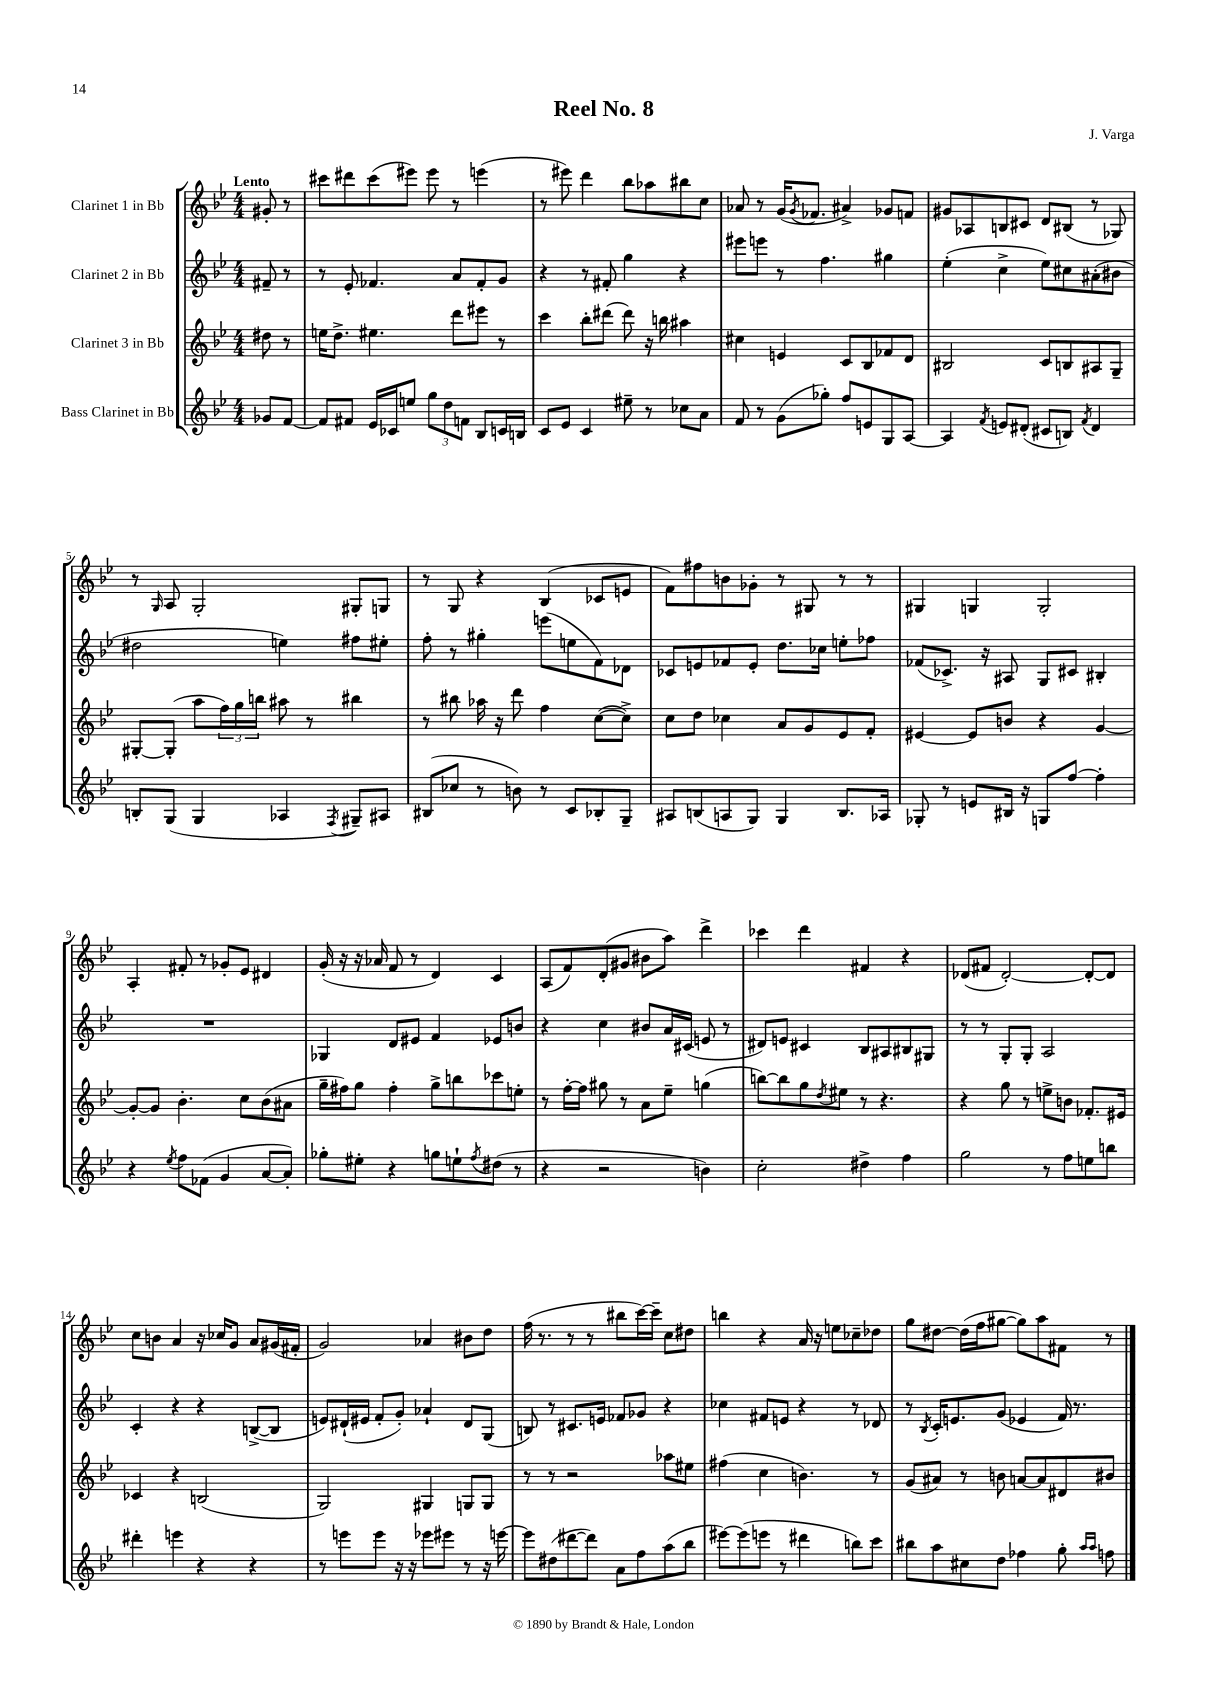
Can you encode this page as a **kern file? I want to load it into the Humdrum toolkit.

**kern	**kern	**kern	**kern
*staff4	*staff3	*staff2	*staff1
*clefG2	*clefG2	*clefG2	*clefG2
*k[b-e-]	*k[b-e-]	*k[b-e-]	*k[b-e-]
*M4/4	*M4/4	*M4/4	*M4/4
8g-	8dd#	8f#~	8g#'
[8f	8r	8r	8r
=	=	=	=
8f]	16ee	8r	8ccc#
.	8.dd^	.	.
8f#	.	8e-'	8ddd#
16e-	4.ee#	4.f-	(8ccc#
16c-	.	.	.
8ee	.	.	8eee#)
12gg	.	.	8eee#
12dd	.	.	.
.	8ddd	8a	8r
12f	.	.	.
8B-	8eee#	8f-'	(4eee
16c	8r	8g	.
16B	.	.	.
=	=	=	=
8c	4ccc	4r	8r
8e-	.	.	8eee#)
4c	8bb-'	8r	4ddd
.	(8ddd#	8f#'	.
8ee#~	8ddd#)	4gg	8bb-
8r	16r	.	8aa-
.	16bb	.	.
8cc-	4aa#	4r	8bb#
8a	.	.	8cc
=	=	=	=
8f	4cc#	8eee#	8a-
8r	.	8eee	8r
(8g	4e	8r	(16g
.	.	.	8qg
.	.	.	8.f-
8gg-')	.	4.ff	.
8ff	8c	.	4a#^)
8e	8B-	.	.
8G	8f-	4gg#	8g-
[8A	8d	.	8f
=	=	=	=
4A]	2B#	(4ee-'	8g#
.	.	.	8A-
8qf	.	.	.
8e	.	4cc^	8B
(8d#'	.	.	8c#
8c#	8c	8ee-)	8d
8B)	8B	8cc#	(8B#
8qf	.	.	.
4d#	8A#	(8a#'	8r
.	8G~	8b#	8G-)
=	=	=	=
8B'	[8G#'	2dd#	8r
.	.	.	16qqG
(8G	(8G#']	.	8A
4G	8aa	.	2G'
.	24ff)	.	.
.	24gg	.	.
.	24bb	.	.
4A-	8aa#	4ee)	.
.	8r	.	.
8qF	.	.	.
8G#~)	4bb#	8ff#	8G#'
8A#	.	8ee#'	8G
=	=	=	=
(8B#	8r	8ff'	8r
8cc-	8bb#	8r	8G
8r	16aa-	4gg#'	4r
.	16r	.	.
8b)	8ddd	.	.
8r	4ff	(8eee	(4B-
8c	.	8ee	.
8B-'	([8cc	8f)	8c-
8G~	8cc^])	8d-	8e
=	=	=	=
8A#	8cc	8c-	8f)
(8B	8dd	8e	8ff#
8A	4cc-	8f-	8b
8G)	.	8e'	8g-'
4G	8a	8.dd	8r
.	8g	.	8G#
.	.	16cc-	.
8.B	8e-	8ee'	8r
.	8f'	8ff-	8r
16A-	.	.	.
=	=	=	=
8G-'	[4e#	(8f-	4G#
8r	.	8.c-^)	.
8e	8e#]	.	4G
.	.	16r	.
16B#	8b	8A#	.
16r	.	.	.
8G	4r	8G	2G'
[8ff	.	8c#	.
4ff']	[4g	4B#'	.
=	=	=	=
4r	8g'_	1r	4A'
.	8g]	.	.
8qee-	.	.	.
8ff	4.b-'	.	8f#'
(8f-	.	.	8r
4g	.	.	8g-'
.	8cc	.	8e-
[8a	(8b-	.	4d#
8a'])	8a#	.	.
=	=	=	=
8gg-'	16gg~	4G-	(16g'
.	16ff#)	.	16r
8ee#'	8gg	.	16r
.	.	.	16a-
4r	4ff#'	8d	8f
.	.	8e#	8r
8gg	8gg^	4f	4d)
8ee`	8bb	.	.
8qff	.	.	.
(8dd#	8ccc-	8e-	4c
8r	8ee'	8b	.
=	=	=	=
4r	8r	4r	(8A
.	[16ff'	.	8f)
.	16ff]	.	.
2r	8gg#	4cc	(8d'
.	8r	.	8g#
.	8a	8b#	8b#
.	8ee-~	16a	8aa)
.	.	(16c#	.
4b)	(4gg	8e	4ddd^
.	.	8r	.
=	=	=	=
2cc'	[8bb)	8d#)	4ccc-
.	8bb]	8e	.
.	8gg	4c#	4ddd
.	8qdd	.	.
.	8ee#	.	.
4dd#^	8r	8B-	4f#
.	4.r	8A#	.
4ff	.	8B#	4r
.	.	8G#	.
=	=	=	=
2gg	4r	8r	(8d-
.	.	8r	8f#
.	8gg	8G'	[2d-')
.	8r	8G'	.
8r	8ee^	2A	.
8ff	8b	.	.
8ee	8.f-'	.	8d-'_
8bb	.	.	8d-]
.	16e#	.	.
=	=	=	=
4ddd#'	4c-	4c'	8cc
.	.	.	8b
4eee	4r	4r	4a
4r	(2B	4r	16r
.	.	.	16cc-
.	.	.	8g
4r	.	([8B^	8a
.	.	8B]	(16g#
.	.	.	16f#'
=	=	=	=
8r	2G)	8e)	2g)
8eee	.	(16d#`	.
.	.	16e#	.
8eee	.	8f'	.
16r	.	8g')	.
16r	.	.	.
8eee-	4G#	4a-`	4a-
8eee#	.	.	.
8r	8G	8d#	8b#
16r	8G	(8G	8dd
[16eee	.	.	.
=	=	=	=
8eee]	8r	8B)	(16ff
.	.	.	8.r
(8dd#	8r	8r	.
[8ddd#	2r	8.c#	8r
8ddd#])	.	.	8r
.	.	16e	.
8a	.	8f-	8bb#
8ff	.	8g-	[16ccc)
.	.	.	16ccc~]
(8aa	8aa-	4r	8cc
8bb-	8ee#	.	8dd#
=	=	=	=
[8eee#)	(4ff#	4cc-	4bb
(8eee#]	.	.	.
8eee	4cc	8f#	4r
8r	.	8e	.
4ddd#	4.b)	4r	16a
.	.	.	16r
.	.	.	8ee
8bb)	.	8r	8cc-~
8ccc	8r	8d-	8dd-
=	=	=	=
8bb#	(8g	8r	8gg
.	.	8qB-	.
8aa	8a#)	16c'	[8dd#
.	.	8.e	.
8cc#	8r	.	(16dd#]
.	.	.	16ff
8dd	8b	(8g	[8gg#
4ff-	[8a	4e-	8gg#])
.	8a]	.	8aa
8gg'	8d#	16f)	8f#
.	.	8.r	.
16qqaa	.	.	.
16qqaa	.	.	.
8ff	8b#	.	8r
==	==	==	==
*-	*-	*-	*-
